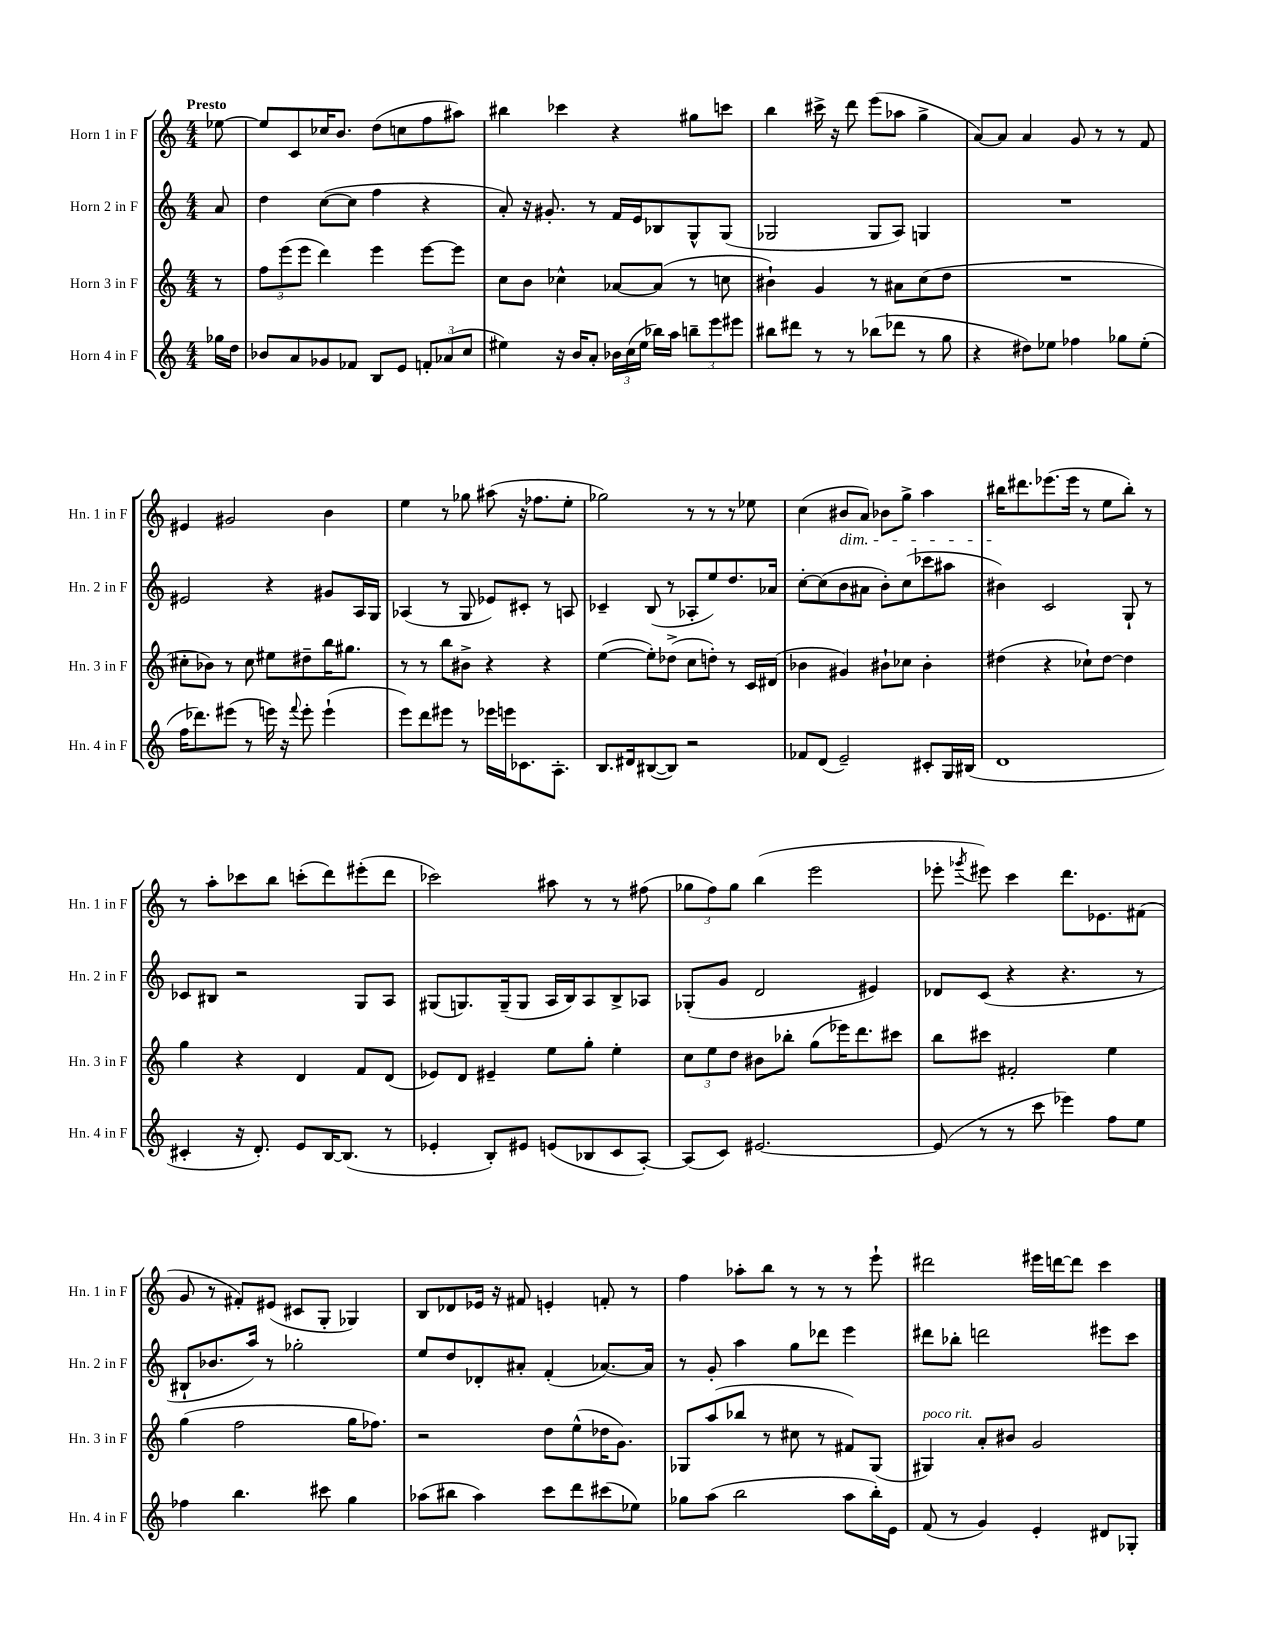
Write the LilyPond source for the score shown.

<<
\new StaffGroup <<
\new Staff = "s0" \with { instrumentName = "Horn 1 in F" shortInstrumentName = "Hn. 1 in F" } {
    \clef treble \key c \major \numericTimeSignature \time 4/4 \partial 8 \tempo "Presto"
    \autoBeamOff ees''8~ |
    ees''8[ c'8 ces''16 b'8.] d''8[( c''8 f''8 ais''8]) |
    bis''4 ces'''4 r4 gis''8[ c'''8] |
    b''4 cis'''16-> r16 d'''8 e'''8[( aes''8] g''4-> |
    a'8[~) a'8] a'4 g'8 r8 r8 f'8 |
    eis'4 gis'2 b'4 |
    e''4 r8 ges''8 ais''8( r16 fes''8.[ e''8]-. |
    ges''2) r8 r8 r8 ees''8 |
    c''4( bis'8[\dim a'8]) bes'8[ g''8]-> a''4 |
    bis''16[\! dis'''8. ees'''8.( ees'''16] r8 e''8[ bis''8]-.) r8 |
    r8 a''8[-. ces'''8 b''8] c'''8[-.( d'''8) eis'''8-.( d'''8] |
    ces'''2) ais''8 r8 r8 fis''8( |
    \tuplet 3/2 { ges''8[ f''8) ges''8] } b''4( e'''2 |
    ees'''8-. \acciaccatura { ges'''8 } eis'''8) c'''4 d'''8.[ ees'8. fis'8]( |
    g'8 r8 fis'8[-.) eis'8]( cis'8[ g8]-. ges4) |
    b8[ des'8 ees'16] r16 fis'8 e'4-. f'8-. r8 |
    f''4 aes''8[-. b''8] r8 r8 r8 e'''8-! |
    dis'''2 eis'''16[ d'''16~ d'''8] c'''4 \bar "|." |
}
\new Staff = "s1" \with { instrumentName = "Horn 2 in F" shortInstrumentName = "Hn. 2 in F" } {
    \clef treble \key c \major \numericTimeSignature \time 4/4 \partial 8
    \autoBeamOff a'8 |
    d''4 c''8[~( c''8] f''4 r4 |
    a'8-.) r16 gis'8.-. r8 f'16[ e'16 bes8 g8-^ g8]( |
    ges2 ges8[ a8]) g4 |
    R1 |
    eis'2 r4 gis'8[ a16 g16] |
    aes4( r8 g8 ees'8[) cis'8]-. r8 a8 |
    ces'4-- b8( r8 aes8[-. e''8) d''8. aes'16] |
    c''8[~-. c''8( b'8 ais'8] b'8[-.) c''8( ces'''8 ais''8] |
    bis'4) c'2 g8-! r8 |
    ces'8[ bis8] r2 g8[ a8] |
    gis8[( g8.) g16--( g8] a16[ b16) a8 b8-> aes8] |
    ges8[-.( g'8] d'2 eis'4) |
    des'8[ c'8]( r4 r4. r8 |
    bis8[-! bes'8. a''16]) r8 ges''2-. |
    e''8[ d''8 des'8-. ais'8]-. f'4-.( aes'8.[~) aes'16] |
    r8 g'8-. a''4 g''8[ des'''8] e'''4 |
    dis'''8[ bes''8]-. d'''2 eis'''8[ c'''8] \bar "|." |
}
\new Staff = "s2" \with { instrumentName = "Horn 3 in F" shortInstrumentName = "Hn. 3 in F" } {
    \clef treble \key c \major \numericTimeSignature \time 4/4 \partial 8
    \autoBeamOff r8 |
    \tuplet 3/2 { f''8[ e'''8( e'''8] } d'''4) e'''4 e'''8[~ e'''8] |
    c''8[ b'8] ces''4-^ aes'8[~ aes'8]( r8 c''8 |
    bis'4-!) g'4 r8 ais'8[ c''8( d''8] |
    R1 |
    cis''8[-. bes'8]) r8 cis''8 eis''8[ dis''8-- b''16 gis''8.] |
    r8 r8 b''8[ bis'8]-> r4 r4 |
    e''4~( e''8[-.) des''8]->( c''8[ d''8]-.) r8 c'16[ dis'16]( |
    bes'4 gis'4) bis'8[-! ces''8] bis'4-. |
    dis''4( r4 ces''8[-!) dis''8]~ dis''4 |
    g''4 r4 d'4 f'8[ d'8]( |
    ees'8[) d'8] eis'4-- e''8[ g''8]-. e''4-. |
    \tuplet 3/2 { c''8[ e''8 d''8] } bis'8[ bes''8]-. g''8[( ees'''16) d'''8. cis'''8] |
    b''8[ cis'''8] fis'2-. e''4 |
    g''4( f''2 g''16[ fes''8.]) |
    r2 d''8[ e''8-^( des''16 g'8.]) |
    ges8[ a''8( bes''8] r8 cis''8 r8 fis'8[) ges8]( |
    gis4^\markup { \italic "poco rit." }) a'8[-. bis'8] g'2 \bar "|." |
}
\new Staff = "s3" \with { instrumentName = "Horn 4 in F" shortInstrumentName = "Hn. 4 in F" } {
    \clef treble \key c \major \numericTimeSignature \time 4/4 \partial 8
    \autoBeamOff ges''16[ d''16] |
    bes'8[ a'8 ges'8 fes'8] b8[ e'8] \tuplet 3/2 { f'8[-. aes'8( c''8] } |
    eis''4) r16 b'16[ a'8]-. \tuplet 3/2 { bes'16[ c''16( eis''16] } bes''16[) a''16] \tuplet 3/2 { b''8[-- e'''8 eis'''8] } |
    bis''8[ dis'''8] r8 r8 bes''8[( des'''8] r8 g''8 |
    r4 dis''8[) ees''8] fes''4 ges''8[ ees''8]-.( |
    f''16[ des'''8.) eis'''8]( r8 e'''16) r16 \appoggiatura { f'''8 } e'''8-. e'''4-!( |
    e'''8[) d'''8 eis'''8] r8 ees'''16[ e'''16 ces'8. a8.]-. |
    b8.[ dis'16 bis8~( bis8]) r2 |
    fes'8[ d'8]( e'2--) cis'8[-. g16 bis16]( |
    d'1 |
    cis'4-. r16 d'8.-.) e'8[ b16~ b8.]( r8 |
    ees'4-. b8[-.) eis'8] e'8[( bes8 c'8 a8]~-.) |
    a8[( c'8]) eis'2.~ |
    eis'8( r8 r8 c'''8 ees'''4) f''8[ e''8] |
    fes''4 b''4. cis'''8 g''4 |
    aes''8[( bis''8] aes''4) c'''8[ d'''8 cis'''8( ees''8]) |
    ges''8[ a''8]( b''2 a''8[ b''16-.) e'16] |
    f'8( r8 g'4) e'4-. dis'8[ ges8]-. \bar "|." |
}
>>
>>
\layout { \context { \Score \remove "Bar_number_engraver" } }
